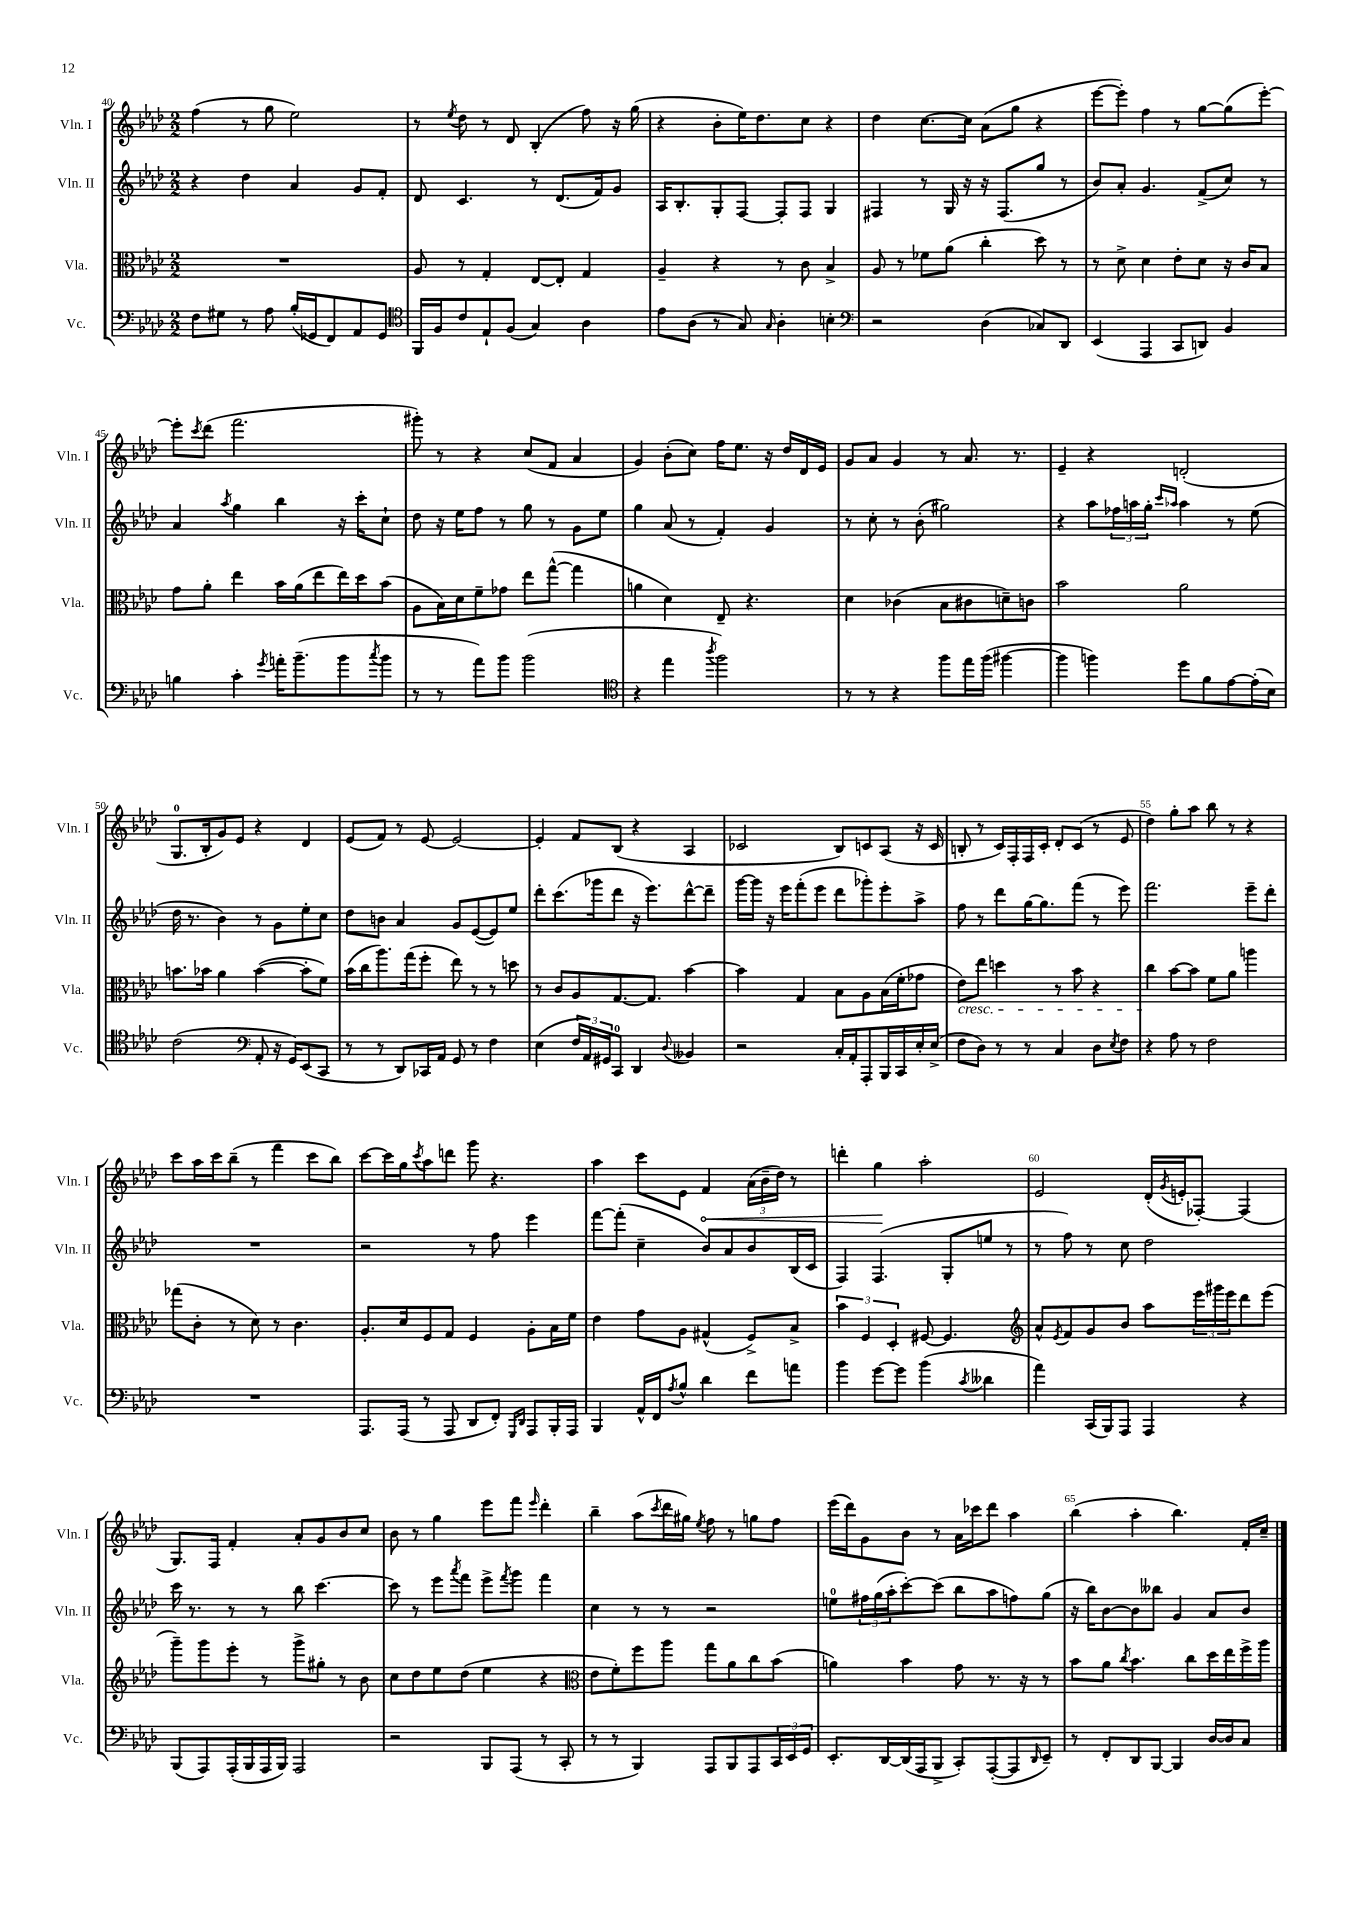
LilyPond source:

<<
\new StaffGroup <<
\new Staff = "s0" \with { instrumentName = "Vln. I" shortInstrumentName = "Vln. I" } {
    \clef treble \key aes \major \numericTimeSignature \time 2/2
    f''4( r8 g''8 ees''2) |
    r8 \acciaccatura { ees''8 } des''8 r8 des'8 bes4-.( f''8) r16 g''16( |
    r4 bes'8-. ees''16) des''8. c''8 r4 |
    des''4 c''8.~ c''16 aes'8( g''8 r4 |
    ees'''8~ ees'''8-.) f''4 r8 g''8~ g''8( ees'''8~-.) |
    ees'''8-. \acciaccatura { c'''8 } des'''8( f'''2. |
    gis'''8-.) r8 r4 c''8( f'8 aes'4 |
    g'4) bes'8-.( c''8) f''16 ees''8. r16 des''16 des'16 ees'16 |
    g'8 aes'8 g'4 r8 aes'8. r8. |
    ees'4-- r4 d'2-.( |
    g8.-0 bes16-. g'8) ees'8 r4 des'4 |
    ees'8( f'8) r8 ees'8~ ees'2~ |
    ees'4-. f'8 bes8( r4 aes4 |
    ces'2 bes8) c'8 aes8( r16 c'16 |
    b8-. r8 c'16) f16-. f16 c'16-. des'8-. c'8( r8 ees'8 |
    des''4) g''8-. aes''8 bes''8 r8 r4 |
    c'''8 aes''16 c'''16 bes''8--( r8 f'''4 c'''8 bes''8) |
    c'''8~ c'''16 g''16 \acciaccatura { c'''8 } aes''8 d'''8 g'''8 r4. |
    aes''4 c'''8 ees'8 \once \override Hairpin.circled-tip = ##t f'4\< \tuplet 3/2 { aes'16( bes'16-- des''16) } r8 |
    d'''4-. g''4\! aes''2-. |
    ees'2 des'16-.( \acciaccatura { g'8 } e'16-. fes8~-.) fes4( |
    g8.) f16 f'4-. aes'8-. g'8 bes'8 c''8 |
    bes'8 r8 g''4 ees'''8 f'''8 \grace { ees'''16 } des'''4-. |
    bes''4-- aes''8( \acciaccatura { c'''8 } des'''16 gis''16) \acciaccatura { ees''8 } f''8 r8 g''8 f''8 |
    ees'''16( des'''16) g'8 bes'8 r8 aes'16 ces'''16 des'''8 aes''4 |
    bes''4( aes''4-. bes''4.) f'16-. c''16-- \bar "|." |
}
\new Staff = "s1" \with { instrumentName = "Vln. II" shortInstrumentName = "Vln. II" } {
    \clef treble \key aes \major \numericTimeSignature \time 2/2
    r4 des''4 aes'4 g'8 f'8-. |
    des'8 c'4. r8 des'8.( f'16) g'8 |
    aes16 bes8.-. g8-. f8~ f8-. f8 g4 |
    fis4 r8 g16 r16 r16 fis8.( g''8 r8 |
    bes'8) aes'8-. g'4. f'8->( c''8) r8 |
    aes'4 \acciaccatura { aes''8 } g''4 bes''4 r16 c'''16-. c''8-! |
    des''8 r16 ees''16 f''8 r8 g''8 r8 g'8 ees''8 |
    g''4 aes'8( r8 f'4-.) g'4 |
    r8 c''8-. r8 bes'8-.( gis''2) |
    r4 aes''8 \tuplet 3/2 { fes''16 a''16 g''16-. } \grace { c'''16 aes''16 } aes''4 r8 ees''8( |
    des''16 r8. bes'4) r8 g'8 ees''8-. c''8 |
    des''8 b'8 aes'4 g'8 ees'8~( ees'8) ees''8 |
    des'''8-. c'''8.( ges'''16 des'''8 r16 ees'''8.) des'''8~-^ des'''8-- |
    g'''16~ g'''16 r16 ees'''16 f'''8-.( ees'''8 des'''8 ges'''8-.) ees'''8-. aes''8-> |
    f''8 r8 des'''8 g''16~ g''8. f'''8( r8 ees'''8) |
    f'''2. ees'''8-- des'''8-. |
    R1 |
    r2 r8 f''8 ees'''4 |
    f'''8~ f'''8-.( c''4-- bes'8) aes'8 bes'8 bes16( c'16 |
    f4) f4.( g8-. e''8 r8 |
    r8 f''8) r8 c''8 des''2 |
    c'''16 r8. r8 r8 bes''8 c'''4.~ |
    c'''8 r8 ees'''8 \acciaccatura { aes'''8 } f'''8 ees'''8-> \acciaccatura { f'''8 } g'''8 f'''4 |
    c''4 r8 r8 r2 |
    e''8-0 \tuplet 3/2 { fis''16 g''16( aes''16-. } c'''8~-.) c'''8( bes''8 aes''8 f''8) g''8( |
    r16 bes''16) bes'8~ bes'8 beses''8 g'4 aes'8 bes'8 \bar "|." |
}
\new Staff = "s2" \with { instrumentName = "Vla." shortInstrumentName = "Vla." } {
    \clef alto \key aes \major \numericTimeSignature \time 2/2
    R1 |
    aes8 r8 g4-. ees8~ ees8-. g4 |
    aes4-- r4 r8 c'8 bes4-> |
    aes8 r8 fes'8 aes'8( c''4-. des''8) r8 |
    r8 des'8-> des'4 ees'8-. des'8 r16 c'16 bes8 |
    g'8 aes'8-. ees''4 bes'16 aes'16( ees''8 ees''16) des''16 bes'8( |
    aes8 bes16) des'16 f'8-- ges'8 ees''8 g''8~-^( g''4 |
    a'4 des'4) ees8-- r4. |
    des'4 ces'4( bes8 cis'8 d'8--) c'8 |
    bes'2 aes'2 |
    b'8. bes'16 aes'4 bes'4~( bes'8-. f'8) |
    bes'16( c''16 aes''8.) g''16( f''8-. ees''8) r8 r8 d''8 |
    r8 c'8 aes8 g8.~ g8. bes'4~ |
    bes'4 g4 bes8 aes8 bes16( f'16-. ges'8 |
    ees'8\cresc) ees''8 d''4 r8 bes'8 r4 |
    c''4\! bes'8~ bes'8 f'8 aes'8 a''4 |
    ges''8( c'8-. r8 des'8) r8 c'4. |
    aes8.-. des'16 f8 g8 f4 aes8-. bes16 f'16 |
    ees'4 g'8 aes8 gis4-^( f8->) bes8-> |
    \tuplet 3/2 { bes'4 f4 des4-. } fis8~ fis4. |
    \clef treble aes'8-^ \acciaccatura { ees'8 } f'8 g'8 bes'8 aes''8 \tuplet 3/2 { ees'''16 gis'''16 ees'''16 } des'''8 ees'''8( |
    g'''8--) g'''8 ees'''8-. r8 g'''8-> gis''8-. r8 bes'8 |
    c''8 des''8 ees''8 des''8( ees''4 r4 |
    \clef alto ees'8 f'8-.) f''8 aes''8 g''8 aes'8 c''8 bes'8( |
    a'4) bes'4 g'8 r8. r16 r8 |
    bes'8 aes'8 \acciaccatura { c''8 } bes'4. c''8 des''16 ees''16 f''16-> aes''16 \bar "|." |
}
\new Staff = "s3" \with { instrumentName = "Vc." shortInstrumentName = "Vc." } {
    \clef bass \key aes \major \numericTimeSignature \time 2/2
    f8 gis8 r8 aes8 bes16-.( ges,16 f,8) aes,8 ges,8 |
    \clef tenor f,16 f16 c'8 ees8-! f8( g4) aes4 |
    ees'8 aes8( r8 g8) \grace { g16 } aes4-. b4-. |
    \clef bass r2 des4( ces8) des,8 |
    ees,4( aes,,4 c,8 d,8) bes,4 |
    b4 c'4-. \acciaccatura { g'8 } a'16-. bes'8.--( bes'8 \acciaccatura { c''8 } bes'8 |
    r8 r8 aes'8) bes'8 bes'2( |
    \clef tenor r4 ees''4 \acciaccatura { aes''8 } f''2) |
    r8 r8 r4 f''8 ees''16 f''16( fis''4~ |
    fis''4 f''4) des''8 f'8 ees'8~ ees'16-.( bes16) |
    c'2( \clef bass aes,8-. r16 g,16) ees,8( c,8 |
    r8 r8 des,8) ces,16 aes,16 g,8 r8 f4 |
    ees4( \tuplet 3/2 { f16 aes,16) gis,16 } c,8-0 des,4 \appoggiatura { des8 } beses,4 |
    r2 c16-. aes,16-. aes,,8-. bes,,16 c,16 ees16-. ees16->( |
    f8 des8) r8 r8 c4 des8 \acciaccatura { ees8 } f8 |
    r4 aes8 r8 f2 |
    R1 |
    aes,,8. aes,,16( r8 aes,,8 des,8 f,8-.) \grace { g,,16 des,16 } aes,,8 bes,,16-. aes,,16 |
    bes,,4 aes,16-^ f,16 \acciaccatura { aes8 } bes8-^ des'4 f'8 a'8 |
    bes'4 g'8~ g'8 bes'4( \acciaccatura { c'8 } deses'4 |
    aes'4) c,16( bes,,16) aes,,8 aes,,4 r4 |
    bes,,8( aes,,8) aes,,16-.( bes,,16 aes,,16 bes,,16) aes,,2 |
    r2 bes,,8 aes,,8( r8 c,8-. |
    r8 r8 bes,,4) aes,,8 bes,,8 aes,,8 \tuplet 3/2 { c,16 ees,16 g,16 } |
    ees,8.-. des,16~ des,16( aes,,16 bes,,8-> c,8-.) aes,,8~-.( aes,,8 \grace { des,16 } ees,8--) |
    r8 f,8-. des,8 bes,,8~ bes,,4 des16~ des16 c8 \bar "|." |
}
>>
>>
\layout { \context { \Score currentBarNumber = #40 \override BarNumber.break-visibility = ##(#f #t #t) barNumberVisibility = #(every-nth-bar-number-visible 5) } }
